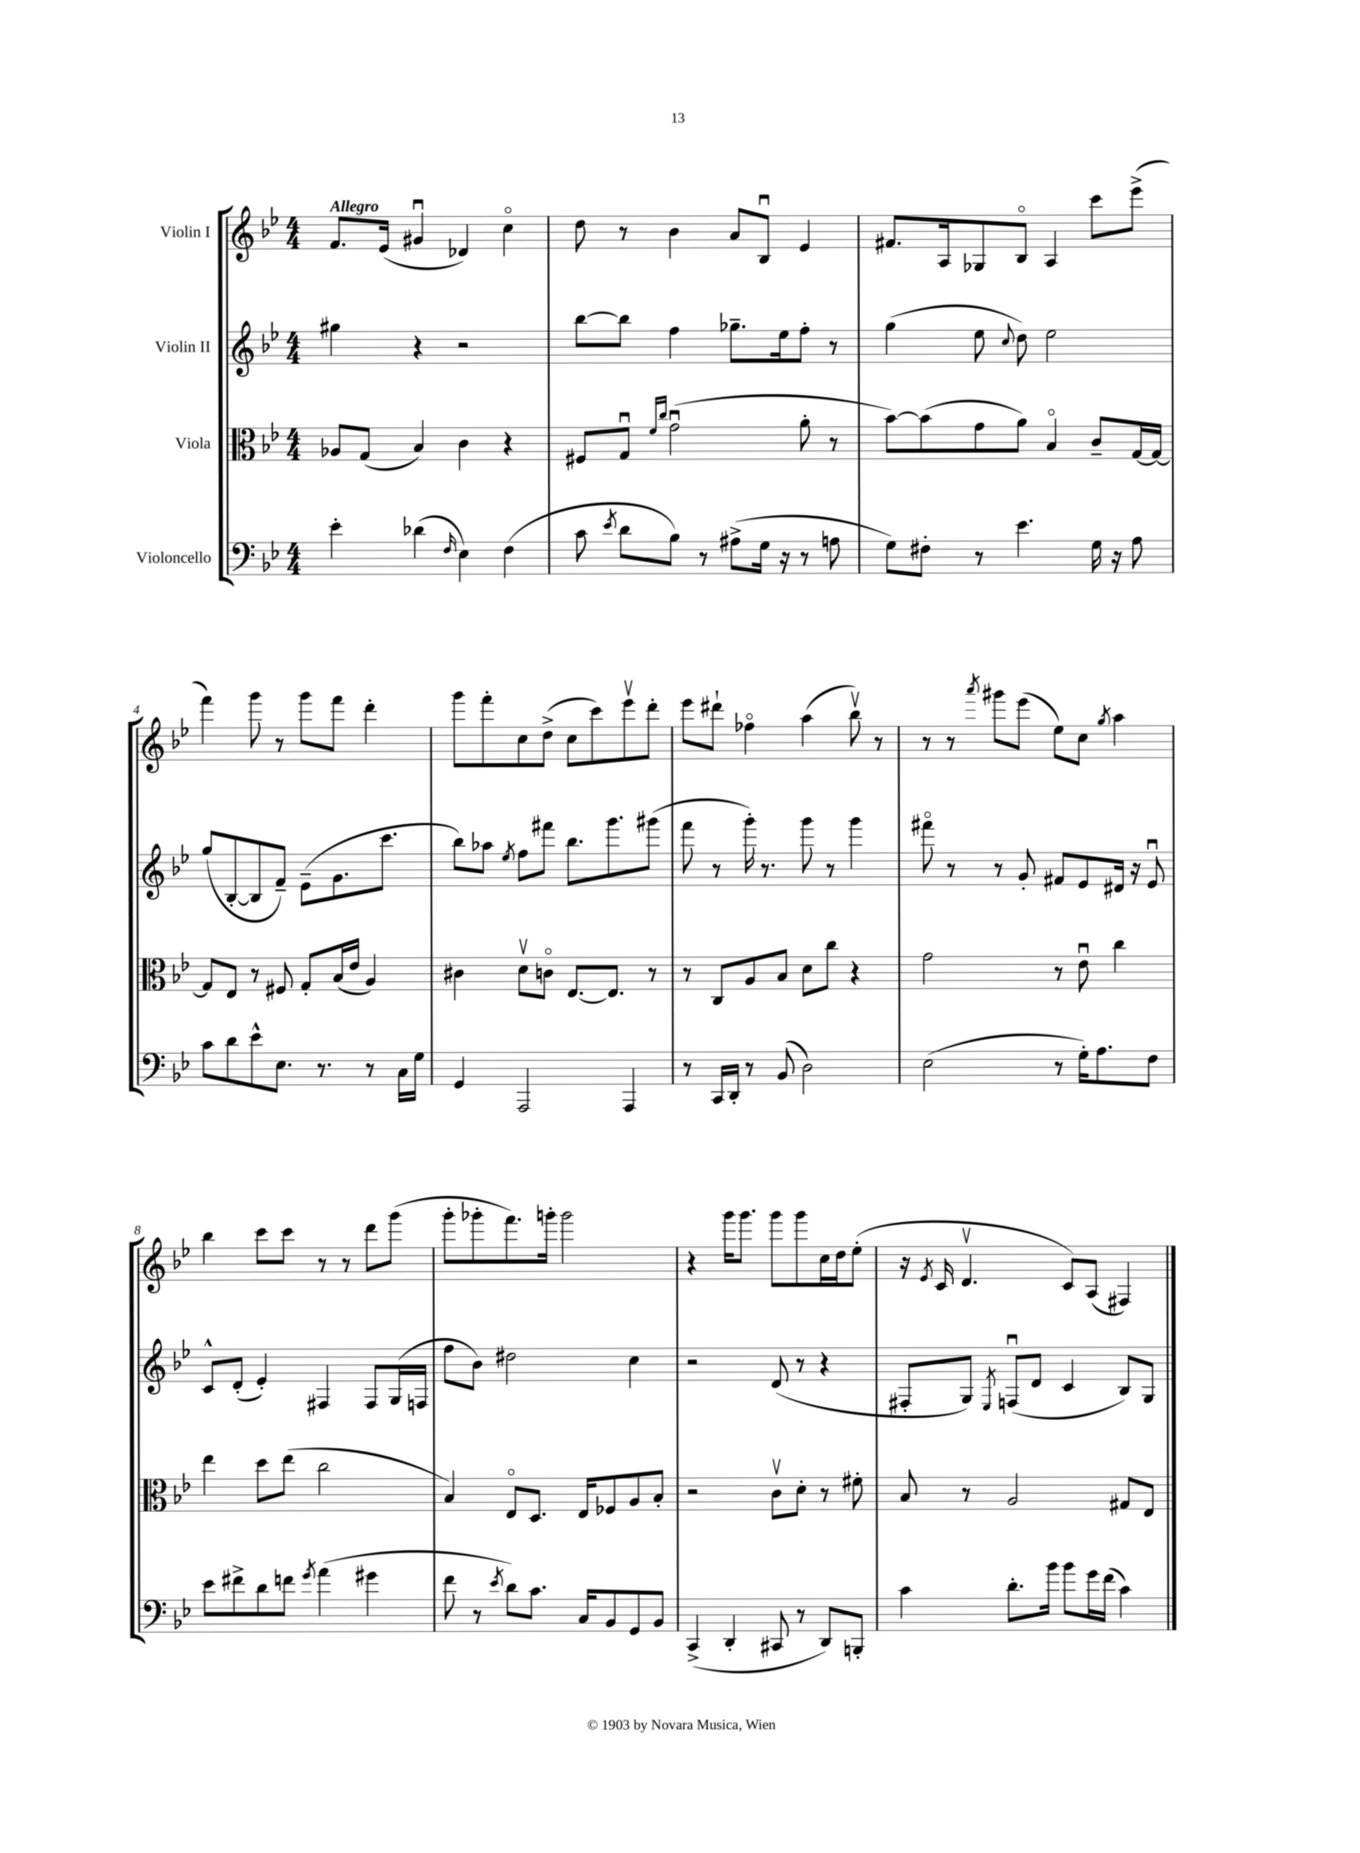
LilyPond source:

<<
\new StaffGroup <<
\new Staff = "s0" \with { instrumentName = "Violin I" } {
    \clef treble \key bes \major \numericTimeSignature \time 4/4 \tempo "Allegro"
    \autoBeamOff f'8.[ ees'16]( gis'4\downbow des'4) c''4\flageolet |
    d''8 r8 bes'4 a'8[ bes8]\downbow ees'4 |
    fis'8.[ a16 ges8 bes8]\flageolet a4 c'''8[ ees'''8]->( |
    f'''4) g'''8 r8 g'''8[ f'''8] d'''4-. |
    g'''8[ f'''8-. c''8 d''8]->( c''8[ c'''8) ees'''8\upbow d'''8]-. |
    ees'''8[ dis'''8]-! fes''4\flageolet a''4( bes''8\upbow) r8 |
    r8 r8 \acciaccatura { a'''8 } gis'''8[ ees'''8]( ees''8[) c''8] \acciaccatura { g''8 } a''4 |
    bes''4 c'''8[ c'''8] r8 r8 d'''8[ g'''8]( |
    g'''8[-. ges'''8-. f'''8.) g'''16]-. g'''2 |
    r4 g'''16[ g'''8.] g'''8[ g'''8 c''16 d''16 ees''8]-.( |
    r16 \acciaccatura { ees'8 } c'16 d'4.\upbow c'8[) a8]( fis4) \bar "|." |
}
\new Staff = "s1" \with { instrumentName = "Violin II" } {
    \clef treble \key bes \major \numericTimeSignature \time 4/4
    \autoBeamOff gis''4 r4 r2 |
    bes''8[~ bes''8] f''4 ges''8.[-- ees''16 f''8]-. r8 |
    g''4( ees''8 \appoggiatura { c''8 } d''8) ees''2 |
    g''8[( bes8~-. bes8 f'8]--) ees'8[--( g'8. c'''8.] |
    bes''8[) aes''8] \acciaccatura { ees''8 } f''8[ fis'''8] bes''8.[ g'''8. gis'''8]( |
    f'''8 r8 g'''16-.) r8. g'''8 r8 g'''4 |
    fis'''8\flageolet r8 r8 g'8-. fis'8[ ees'8 dis'16] r16 ees'8\downbow |
    c'8[-^ d'8]-.( ees'4-.) fis4 fis8[ g16( f16] |
    f''8[ bes'8]) dis''2 c''4 |
    r2 d'8( r8 r4 |
    fis8[-. g8]) \acciaccatura { ees8 } f8[\downbow( d'8] c'4 bes8[) g8] \bar "|." |
}
\new Staff = "s2" \with { instrumentName = "Viola" } {
    \clef alto \key bes \major \numericTimeSignature \time 4/4
    \autoBeamOff aes8[ g8]( bes4) c'4 r4 |
    fis8[ g8]\downbow \grace { f'16[ c''16] } g'2\downbow( a'8-. r8 |
    bes'8[~) bes'8( g'8 a'8]) bes4\flageolet c'8[-- g16~ g16]~ |
    g8[ ees8] r8 fis8 g8[-. bes16( ees'16] a4) |
    cis'4 d'8[\upbow c'8]\flageolet ees8.[~ ees8.] r8 |
    r8 c8[ a8 bes8] d'8[ c''8] r4 |
    g'2 r8 ees'8\downbow c''4 |
    ees''4 d''8[ ees''8]( c''2 |
    bes4) ees8[\flageolet d8.] ees16[ fes8 a8 bes8]-. |
    r2 c'8[\upbow d'8]-. r8 fis'8-. |
    bes8 r8 a2 gis8[ ees8] \bar "|." |
}
\new Staff = "s3" \with { instrumentName = "Violoncello" } {
    \clef bass \key bes \major \numericTimeSignature \time 4/4
    \autoBeamOff ees'4-. des'4( \grace { f16 } ees4) f4( |
    c'8 \acciaccatura { ees'8 } d'8[ bes8]) r8 ais8[->( g16] r16 r8 a8 |
    g8[) fis8]-. r8 ees'4. g16 r16 a8 |
    c'8[ d'8 ees'8-^ ees8.] r8. r8 c16[ g16] |
    g,4 a,,2 a,,4 |
    r8 c,16[ d,16]-. r8 bes,8( d2) |
    ees2( r8 g16[-.) a8. f8] |
    ees'8[ fis'8-> d'8 f'8] \acciaccatura { g'8 } a'4( gis'4 |
    f'8 r8 \acciaccatura { ees'8 } d'8[) c'8.] c16[ bes,8 g,8 bes,8] |
    c,4->( d,4-. cis,8 r8 d,8[) b,,8]-. |
    c'4 d'8.[-. bes'16] bes'8[ g'16 f'16]( c'4) \bar "|." |
}
>>
>>
